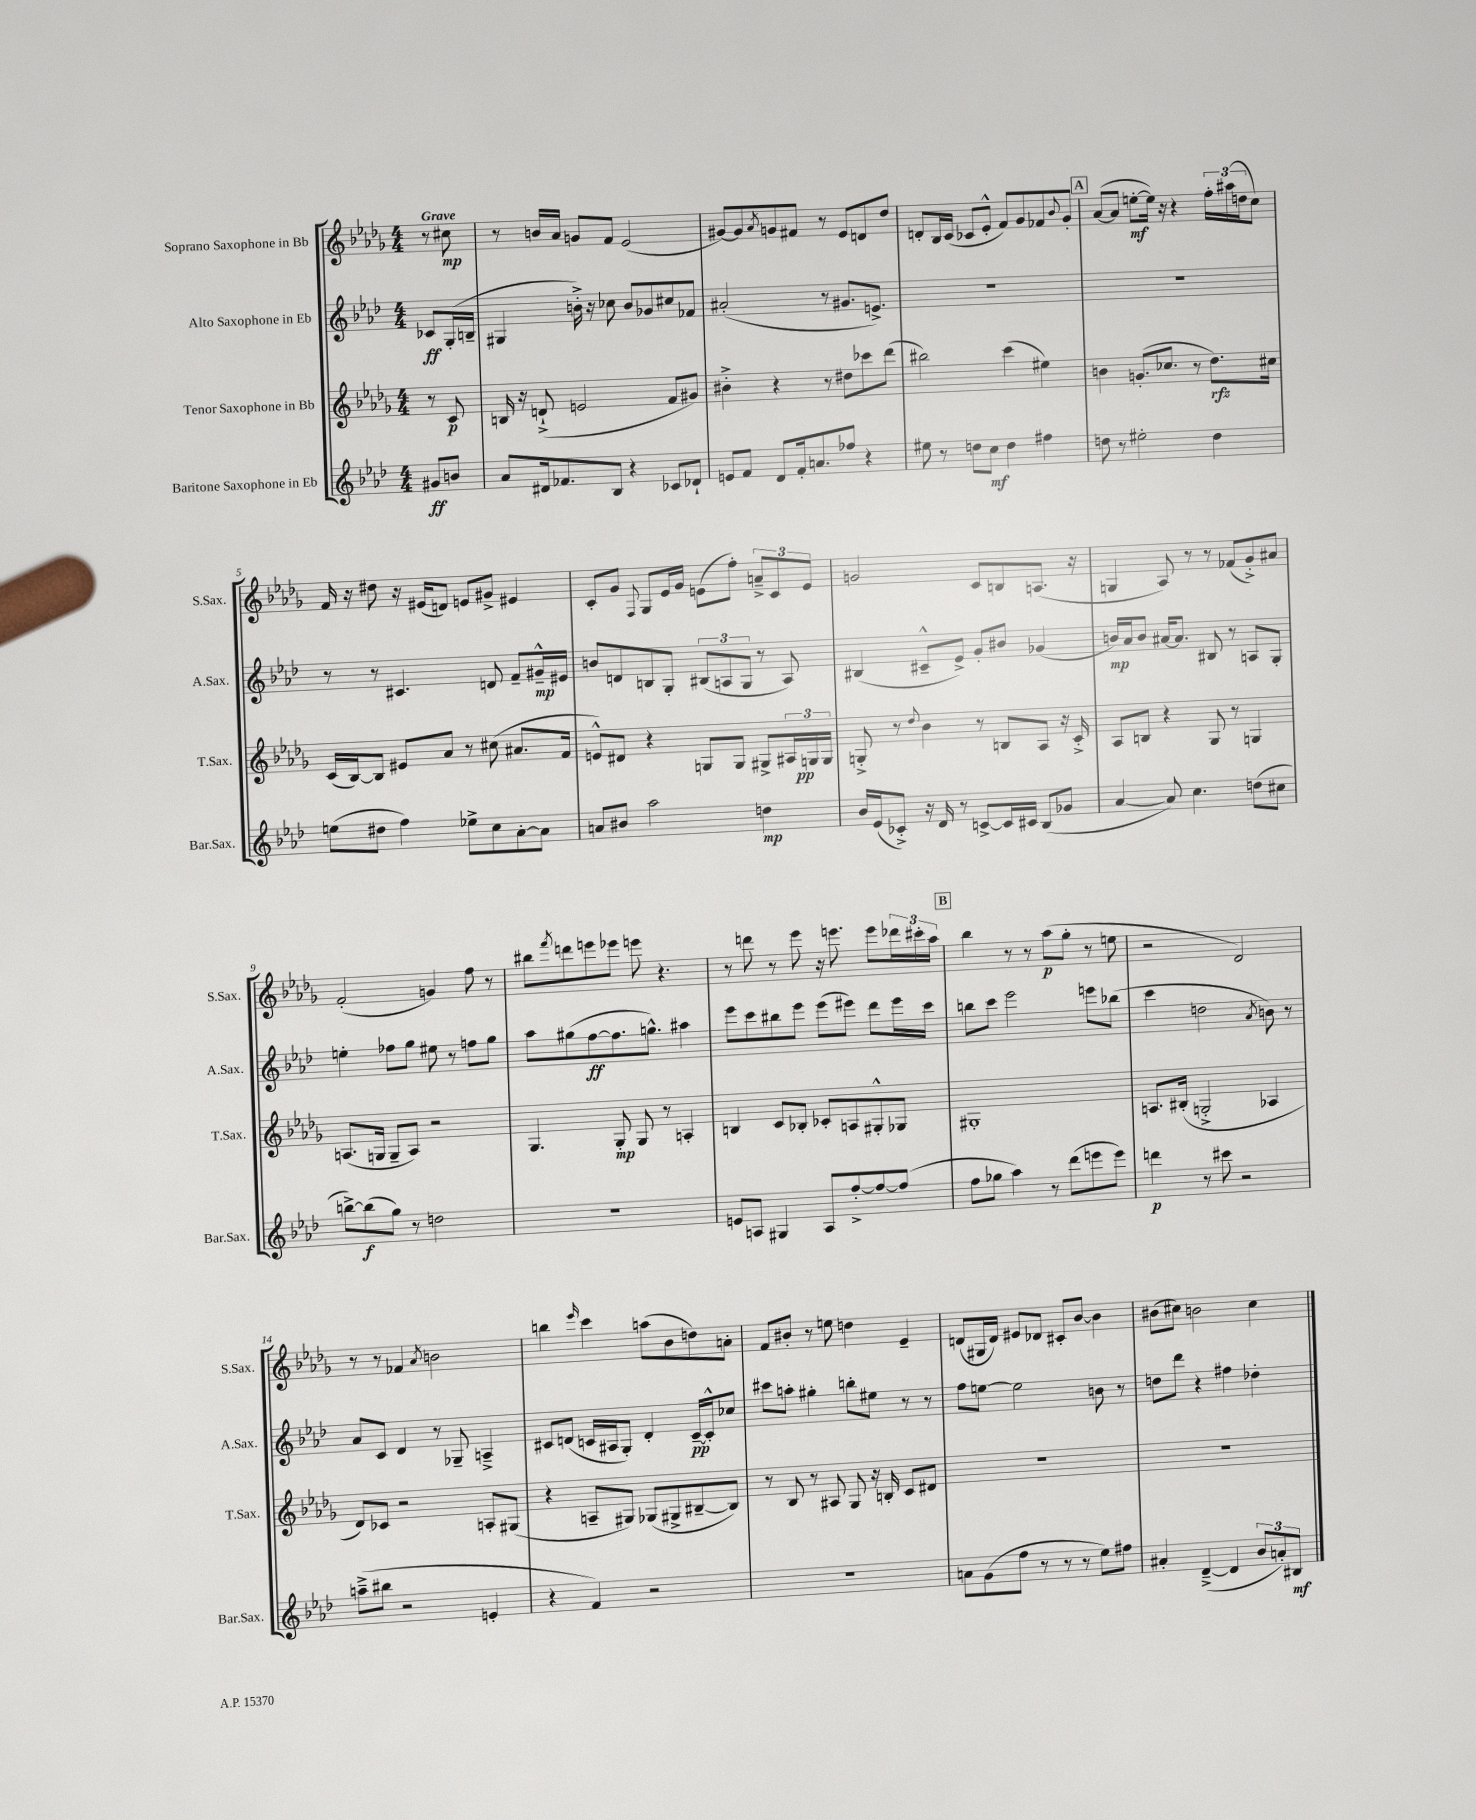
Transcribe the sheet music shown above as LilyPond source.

<<
\new StaffGroup <<
\new Staff = "s0" \with { instrumentName = "Soprano Saxophone in Bb" shortInstrumentName = "S.Sax." } {
    \clef treble \key des \major \numericTimeSignature \time 4/4 \partial 4 \tempo "Grave"
    r8 cis''8\mp |
    r8 b'16 aes'16 g'8 f'8 ees'2( |
    gis'8~) gis'8 \acciaccatura { aes'8 } g'8 fis'8 r8 ees'8 d'8 des''8 |
    d'8-. bes16 c'16( ces'8 ees'8-.-^ f'8) ges'8 fes'8 \appoggiatura { bes'8 } ges'8-. |
    \mark \markup { \box "A" } aes'8~( aes'8 e''8~-.\mf e''16) r16 r4 \tuplet 3/2 { f''16-. ais''16( d''16 } c''8) |
    f'16 r16 dis''8 r16 eis'16( d'8) e'8 gis'8-> eis'4 |
    c'8-. ges'8 \appoggiatura { f8 } ges8 ees'16 ges'16 e'8( f''8-.) \tuplet 3/2 { a'8---> c'8 e'8 } |
    g'2 c'8 b8 a8.( r16 |
    g4 aes8) r8 r8 fes'8( ges'8-.->) ais'8 |
    f'2-.( g'4) f''8 r8 |
    bis''8 \acciaccatura { f'''8 } d'''8 e'''8 ees'''8 e'''8 r4. |
    r8 d'''8 r8 ees'''8 r16 e'''8. e'''8 \tuplet 3/2 { des'''16 cis'''16-. aes''16 } |
    \mark \markup { \box "B" } bes''4 r8 r8 aes''8\p( ges''8-. r8 e''8 |
    r2 des'2) |
    r8 r8 fes'4 \acciaccatura { aes'8 } b'2 |
    b''4 \grace { ees'''16 } c'''4 a''8( bes'8 d''8) a'8-. |
    f'8 bis'8-. r8 e''8 d''4 ees'4-- |
    d'8( gis16 d'16) eis'8 des'8 cis'8-. bes'8~ bes'4 |
    bis'8( cis''8) b'2 cis''4 \bar "|." |
}
\new Staff = "s1" \with { instrumentName = "Alto Saxophone in Eb" shortInstrumentName = "A.Sax." } {
    \clef treble \key aes \major \numericTimeSignature \time 4/4 \partial 4
    ces'8\ff g16-.( b16-- |
    gis4 b'16-.->) r16 ces''8 b'8 ges'8 cis''8 fes'8 |
    ais'2-.( r8 gis'8. e'8.->) |
    R1 |
    \mark \markup { \box "A" } R1 |
    r8 r8 cis'4. d'8 f'8-- gis'16---^\mp eis'16 |
    b'8 d'8 b8 g8-. \tuplet 3/2 { bis8( a8 g8 } r8 a8) |
    bis4( cis'8---^ ees'8->) g'8-. bis'8 ges'4( |
    b'16\mp) aes'16 b'8 ais'16~ ais'8. bis8 r8 a8 g8-. |
    e''4-. fes''8 g''8 eis''8 r8 f''8 g''8 |
    aes''8 gis''8( f''8~\ff f''8. g''8.-^) ais''4 |
    ees'''8 c'''8 bis''8 ees'''8 ees'''8( eis'''8) des'''8 eis'''16 c'''16 |
    \mark \markup { \box "B" } b''8 c'''8 ees'''2 e'''8 bes''8( |
    c'''4 d''2 \acciaccatura { aes'8 } b'8) r8 |
    aes'8 c'8 des'4 r8 ges8-- a4---> |
    cis'8 d'8( c'16 ais16 g8-.) d'4-. c'16~--\pp c'16-.-^ ces''8 |
    cis'''8 a''8-. gis''4-. b''8-. eis''8 r8 r8 |
    f''8 e''8~ e''2 b'8 r8 |
    d''8 des'''8 r4 fis''4 des''4-. \bar "|." |
}
\new Staff = "s2" \with { instrumentName = "Tenor Saxophone in Bb" shortInstrumentName = "T.Sax." } {
    \clef treble \key des \major \numericTimeSignature \time 4/4 \partial 4
    r8 c'8\p |
    b16 r16 d'8-!->( e'2 f'8 gis'8) |
    bis'4-.-> r4 r8 dis''8 ces'''8 des'''8( |
    bis''2) c'''4( eis''4) |
    \mark \markup { \box "A" } b'4 g'8.-.( ces''8. r8 des''8.\rfz) cis''16 |
    c'16( bes16~) bes8 eis'8 aes'8 r8 cis''8( ais'8. f'16 |
    e'8-^) dis'8 r4 g8 g8 gis8-> \tuplet 3/2 { ais16 g16\pp g16 } |
    g8-.-> r8 \appoggiatura { des''8 } bes'4 r8 b8 aes8 r16 c'16-.-> |
    aes8 b8 r4 ges8 r8 g4 |
    a8.( g16 g8-- a8) r2 |
    ges4. ges8-.\mp ges8 r8 a4-. |
    b4 c'8 bes8-. ces'8-. a8 gis8-.-^ ges8 |
    \mark \markup { \box "B" } gis1-. |
    a8. bis16-.( g2-.-> aes4 |
    des'8) ces'8 r2 a8-. gis8( |
    r4 a8-- gis8) ges8( gis8-> bis8~-- bis8) |
    r8 bes8 r8 ais8 ges8 r16 b16-. c'8 dis'8 |
    R1 |
    R1 \bar "|." |
}
\new Staff = "s3" \with { instrumentName = "Baritone Saxophone in Eb" shortInstrumentName = "Bar.Sax." } {
    \clef treble \key aes \major \numericTimeSignature \time 4/4 \partial 4
    gis'8\ff b'8 |
    aes'8 dis'16 fes'8. bes8 r4 ces'8 des'8-! |
    e'8 f'8 des'8 f'16-. a'8. fes''8 r4 |
    eis''8 r8 d''8 c''8\mf d''4 fis''4 |
    \mark \markup { \box "A" } d''8 r8 eis''2-. d''4 |
    e''8( dis''8 f''4) ees''8-> c''8 aes'8~-. aes'8 |
    a'8 bis'8 aes''2 d''4\mp |
    bes'16 ees'16( ces'8-.->) r16 des'16 r8 c'8~-> c'16 cis'16 bes8( ges'8 |
    aes'4~ aes'8) c''4. d''8( cis''8 |
    b''8~->) b''8\f( g''8) r8 d''2 |
    R1 |
    e'8 a8 gis4 a8 f''8~-.-> f''8~ f''8( |
    \mark \markup { \box "B" } f''8 ges''8 aes''4) r8 des'''8( e'''8 e'''8) |
    d'''4\p r8 cis'''8 r2 |
    a''8--->( bis''8 r2 e'4-. |
    r4 f'4) r2 |
    R1 |
    a'8 g'8( f''8 r8 r8 r8 ees''8) fis''8 |
    ais'4-. des'4~--->( des'4 \tuplet 3/2 { bes'8 a'8-.) bis8\mf } \bar "|." |
}
>>
>>
